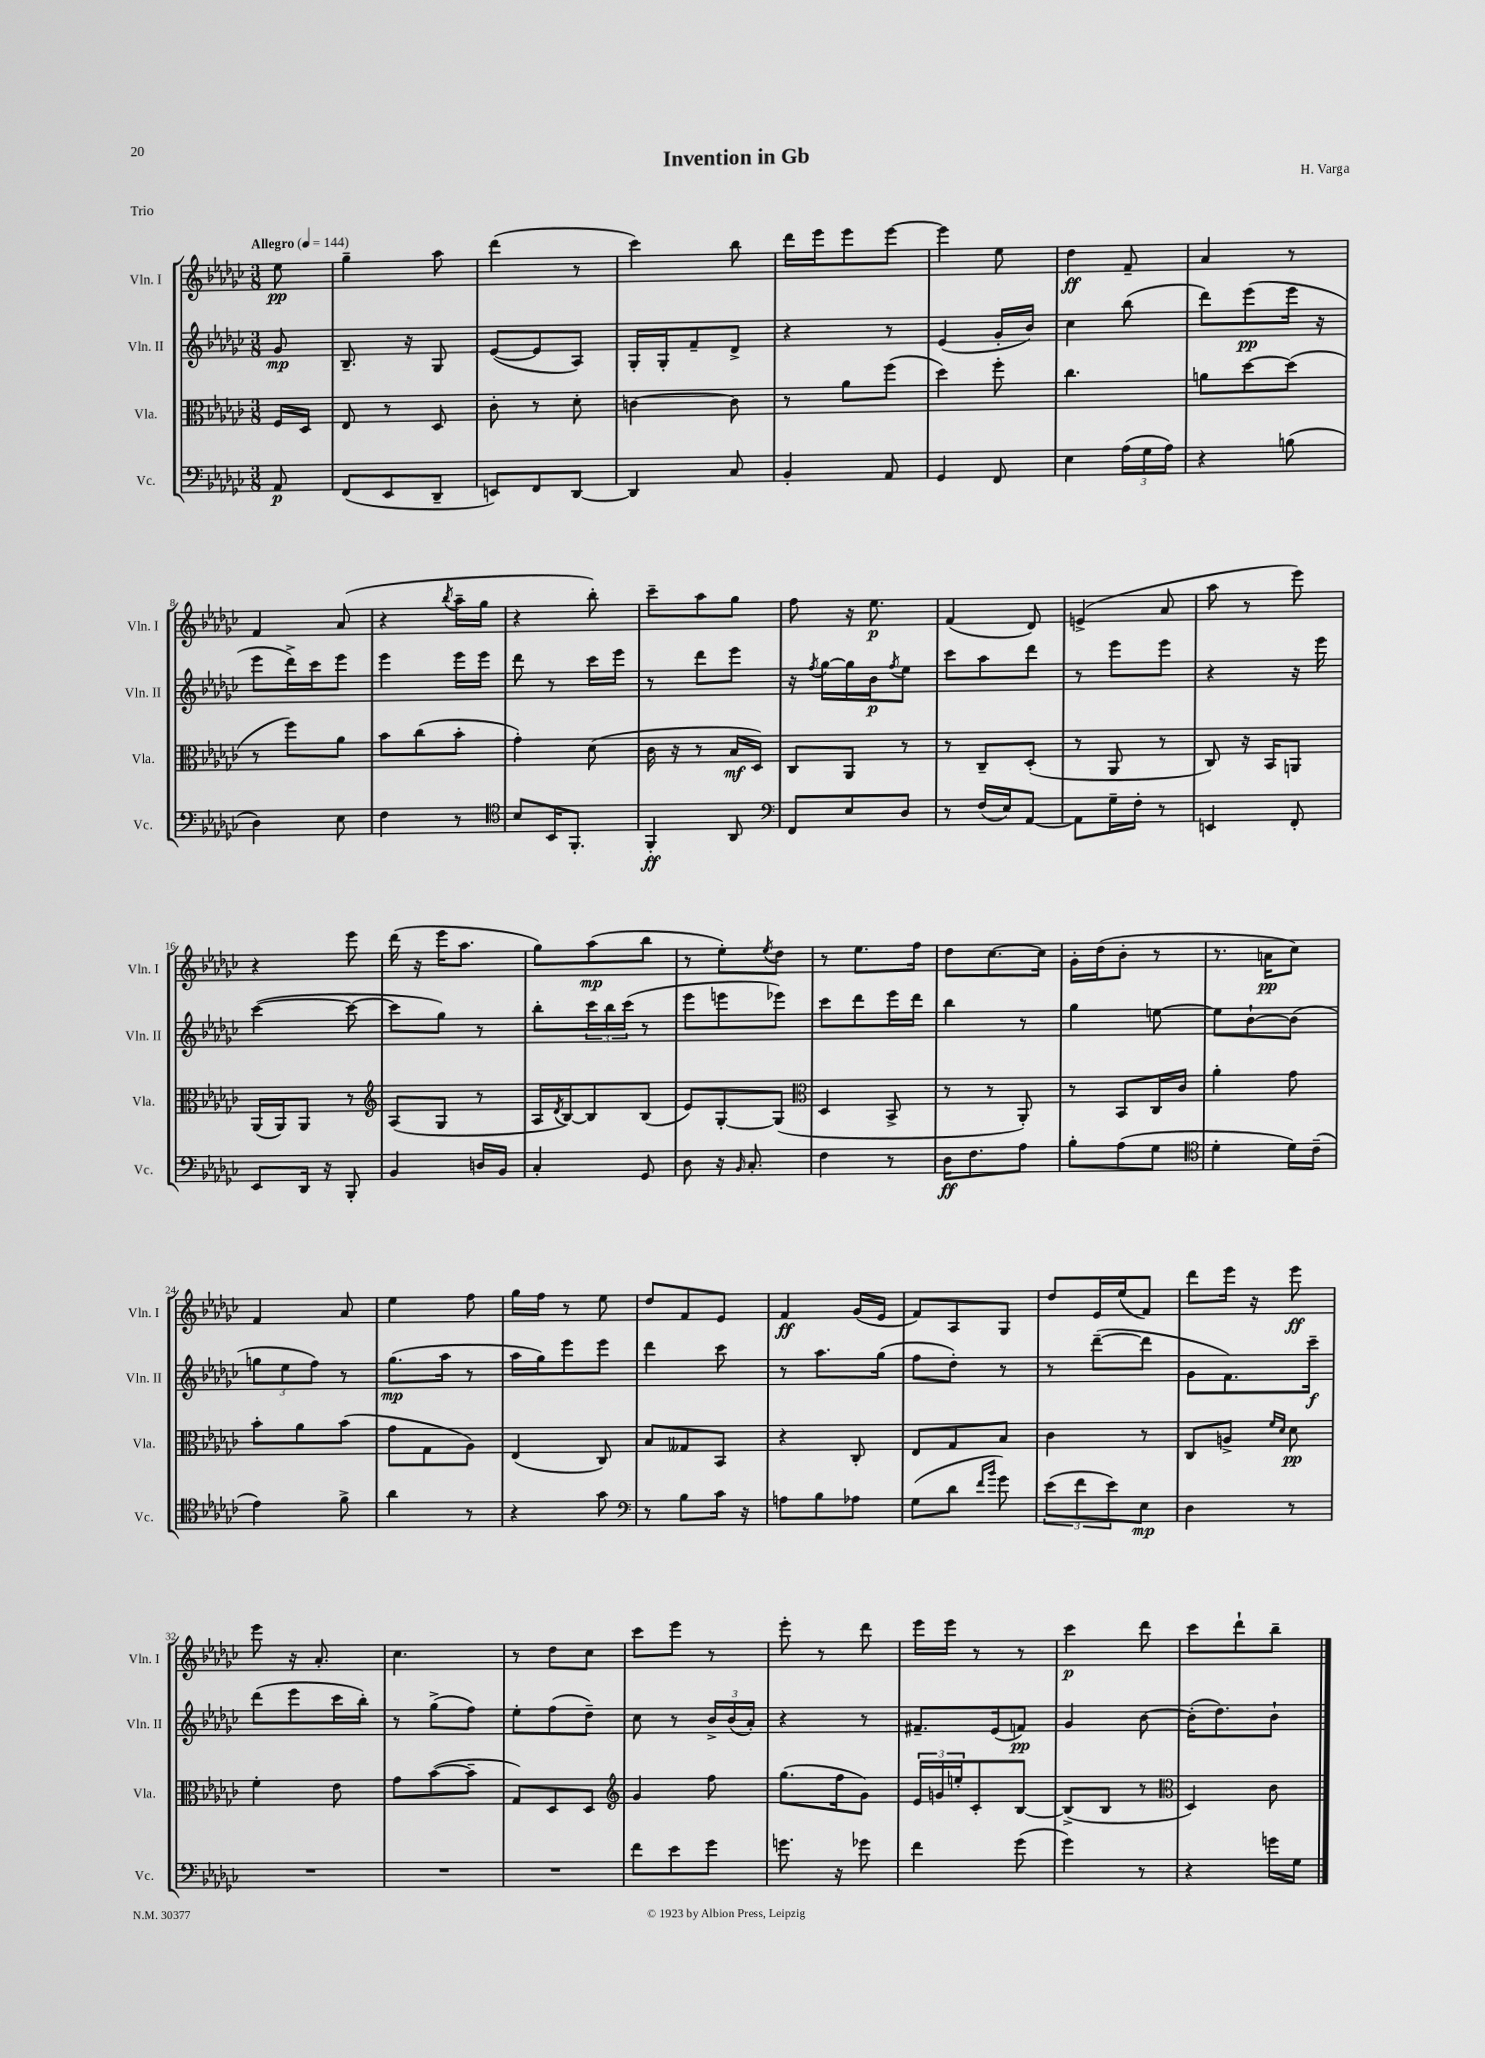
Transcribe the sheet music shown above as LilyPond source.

\header { title = "Invention in Gb" composer = "H. Varga" piece = "Trio" }
<<
\new StaffGroup <<
\new Staff = "s0" \with { instrumentName = "Vln. I" shortInstrumentName = "Vln. I" } {
    \clef treble \key ges \major \numericTimeSignature \time 3/8 \partial 8 \tempo "Allegro" 4 = 144
    ees''8\pp |
    ges''4-- aes''8 |
    des'''4( r8 |
    ces'''4) bes''8 |
    des'''16 ees'''16 ees'''8 ees'''8~ |
    ees'''4 ees''8 |
    des''4\ff f'8-- |
    aes'4 r8 |
    f'4 aes'8( |
    r4 \acciaccatura { bes''8 } aes''16-- ges''16 |
    r4 bes''8-.) |
    ces'''8-- aes''8 ges''8 |
    f''8 r16 ees''8.\p |
    f'4( des'8) |
    e'4->( aes'8 |
    aes''8 r8 ees'''8) |
    r4 ees'''8 |
    des'''16( r16 ees'''16 aes''8. |
    ges''8) aes''8\mp( bes''8 |
    r8 ees''8-.) \acciaccatura { ees''8 } des''8 |
    r8 ees''8. f''16 |
    des''8 ces''8.~ ces''16 |
    ges'16-. des''16( bes'8-. r8 |
    r8. a'16\pp ces''8) |
    f'4 aes'8 |
    ees''4 f''8 |
    ges''16 f''16 r8 ees''8 |
    des''8 f'8 ees'8 |
    f'4\ff ges'16( ees'16 |
    f'8) aes8 ges8 |
    des''8 ees'16 ees''16( f'8) |
    des'''8 ees'''16 r16 ees'''8\ff |
    ees'''8 r16 aes'8.-. |
    ces''4. |
    r8 des''8 ces''8 |
    ces'''8 ees'''8 r8 |
    ees'''8-. r8 des'''8 |
    ees'''16 ees'''16 r8 r8 |
    ces'''4\p des'''8 |
    ces'''8 des'''8-! bes''8-- \bar "|." |
}
\new Staff = "s1" \with { instrumentName = "Vln. II" shortInstrumentName = "Vln. II" } {
    \clef treble \key ges \major \numericTimeSignature \time 3/8 \partial 8
    ges'8\mp |
    bes8.-- r16 ges8 |
    ees'8~( ees'8 aes8) |
    ges16-. ges16-. f'8-- des'8-> |
    r4 r8 |
    ees'4( ges'16-. bes'16) |
    ces''4 bes''8( |
    des'''8) ees'''8\pp( ees'''16 r16 |
    ees'''8 des'''16->) ces'''16 ees'''8 |
    ees'''4 ees'''16 ees'''16 |
    des'''8 r8 ces'''16 ees'''16 |
    r8 des'''8 ees'''8 |
    r16 \acciaccatura { f''8 } ges''16~ ges''16 bes'16\p \acciaccatura { f''8 } ees''8 |
    ces'''8 aes''8 des'''8 |
    r8 ees'''8 ees'''8 |
    r4 r16 ees'''16 |
    ces'''4~( ces'''8~ |
    ces'''8 ges''8) r8 |
    bes''8-. \tuplet 3/2 { ces'''16 bes''16 ces'''16( } r8 |
    ees'''8 e'''8 ees'''8) |
    ces'''8 des'''8 ees'''16 des'''16 |
    bes''4 r8 |
    ges''4 e''8~ |
    e''8 bes'8~-! bes'8( |
    \tuplet 3/2 { g''8 ees''8 f''8) } r8 |
    ges''8.\mp( aes''16 r8 |
    aes''16 ges''16) ees'''8 ees'''8 |
    des'''4 ces'''8 |
    r8 aes''8. ges''16( |
    f''8 des''8-.) r8 |
    r8 des'''8~--( des'''8 |
    ges'8 f'8.) ces'''16--\f |
    des'''8( ees'''8 ces'''16 bes''16-.) |
    r8 ges''8->( f''8) |
    ees''8-. f''8( des''8--) |
    ces''8 r8 \tuplet 3/2 { bes'16-> bes'16( aes'16-.) } |
    r4 r8 |
    fis'8.-- ees'16( f'8\pp) |
    ges'4 bes'8~ |
    bes'16-.( des''8.) bes'8-! \bar "|." |
}
\new Staff = "s2" \with { instrumentName = "Vla." shortInstrumentName = "Vla." } {
    \clef alto \key ges \major \numericTimeSignature \time 3/8 \partial 8
    f16 des16 |
    ees8 r8 des8 |
    ces'8-. r8 des'8-. |
    c'4~ c'8 |
    r8 aes'8 f''8( |
    des''4) f''8-. |
    ces''4. |
    a'8 des''8~ des''8( |
    r8 f''8) aes'8 |
    bes'8 ces''8( bes'8-. |
    ges'4-.) des'8( |
    ces'16 r16 r8 bes16\mf des16) |
    ces8 aes,8 r8 |
    r8 ces8-- des8-.( |
    r8 aes,8 r8 |
    ces8) r16 bes,16 a,8 |
    aes,16( aes,16) aes,8 r8 |
    \clef treble aes8( ges8 r8 |
    aes16 \acciaccatura { des'8 } bes16~) bes8 bes8( |
    ees'8) ges8~-. ges8( |
    \clef alto des4 bes,8-> |
    r8 r8 aes,8-.) |
    r8 bes,8 ces16 ces'16 |
    aes'4-. ges'8 |
    bes'8-. aes'8 bes'8( |
    ges'8 ges8 aes8) |
    ees4( ces8) |
    bes8 geses8 bes,8 |
    r4 ces8-. |
    ees8 ges8 bes8 |
    ces'4 r8 |
    ces8 a8-> \grace { f'16 des'16 } des'8\pp |
    f'4-. ees'8 |
    ges'8 bes'8~( bes'8-- |
    ges8) des8 des8 |
    \clef treble ges'4 f''8 |
    ges''8.( f''16 ges'8) |
    \tuplet 3/2 { ees'16 g'16 e''16-. } ces'8-. bes8~ |
    bes8->( bes8 r8 |
    \clef alto des4) ces'8 \bar "|." |
}
\new Staff = "s3" \with { instrumentName = "Vc." shortInstrumentName = "Vc." } {
    \clef bass \key ges \major \numericTimeSignature \time 3/8 \partial 8
    aes,8\p |
    f,8( ees,8 des,8-- |
    e,8) f,8 des,8~ |
    des,4 ces8 |
    bes,4-. aes,8 |
    ges,4 f,8 |
    ees4 \tuplet 3/2 { aes16( ges16 aes16) } |
    r4 b8( |
    des4) ees8 |
    f4 r8 |
    \clef tenor bes8 bes,16 f,8.-. |
    f,4-.\ff aes,8 |
    \clef bass f,8 ees8 des8 |
    r8 f16( ees16) aes,8~ |
    aes,8 ges16-- f16-. r8 |
    e,4 f,8-. |
    ees,8 des,16 r16 bes,,8-. |
    bes,4 d16 bes,16 |
    ces4-. ges,8 |
    des8 r16 \grace { bes,16 } ces8.-. |
    f4 r8 |
    des16\ff f8. aes8 |
    bes8-. aes8( ges8 |
    \clef tenor des'4-. des'16) ces'16--( |
    ees'4) f'8-> |
    aes'4 r8 |
    r4 ges'8 |
    \clef bass r8 bes8 ces'16 r16 |
    a8 bes8 aes8 |
    ges8( des'8 \grace { f'16 bes'16 } ges'8) |
    \tuplet 3/2 { ees'8( f'8 ees'8) } ees8\mp |
    des4 r8 |
    R4. |
    R4. |
    R4. |
    f'8 ees'8 ges'8 |
    g'8. r16 ges'8 |
    f'4 ges'8( |
    ges'4) r8 |
    r4 g'16 ges16 \bar "|." |
}
>>
>>
